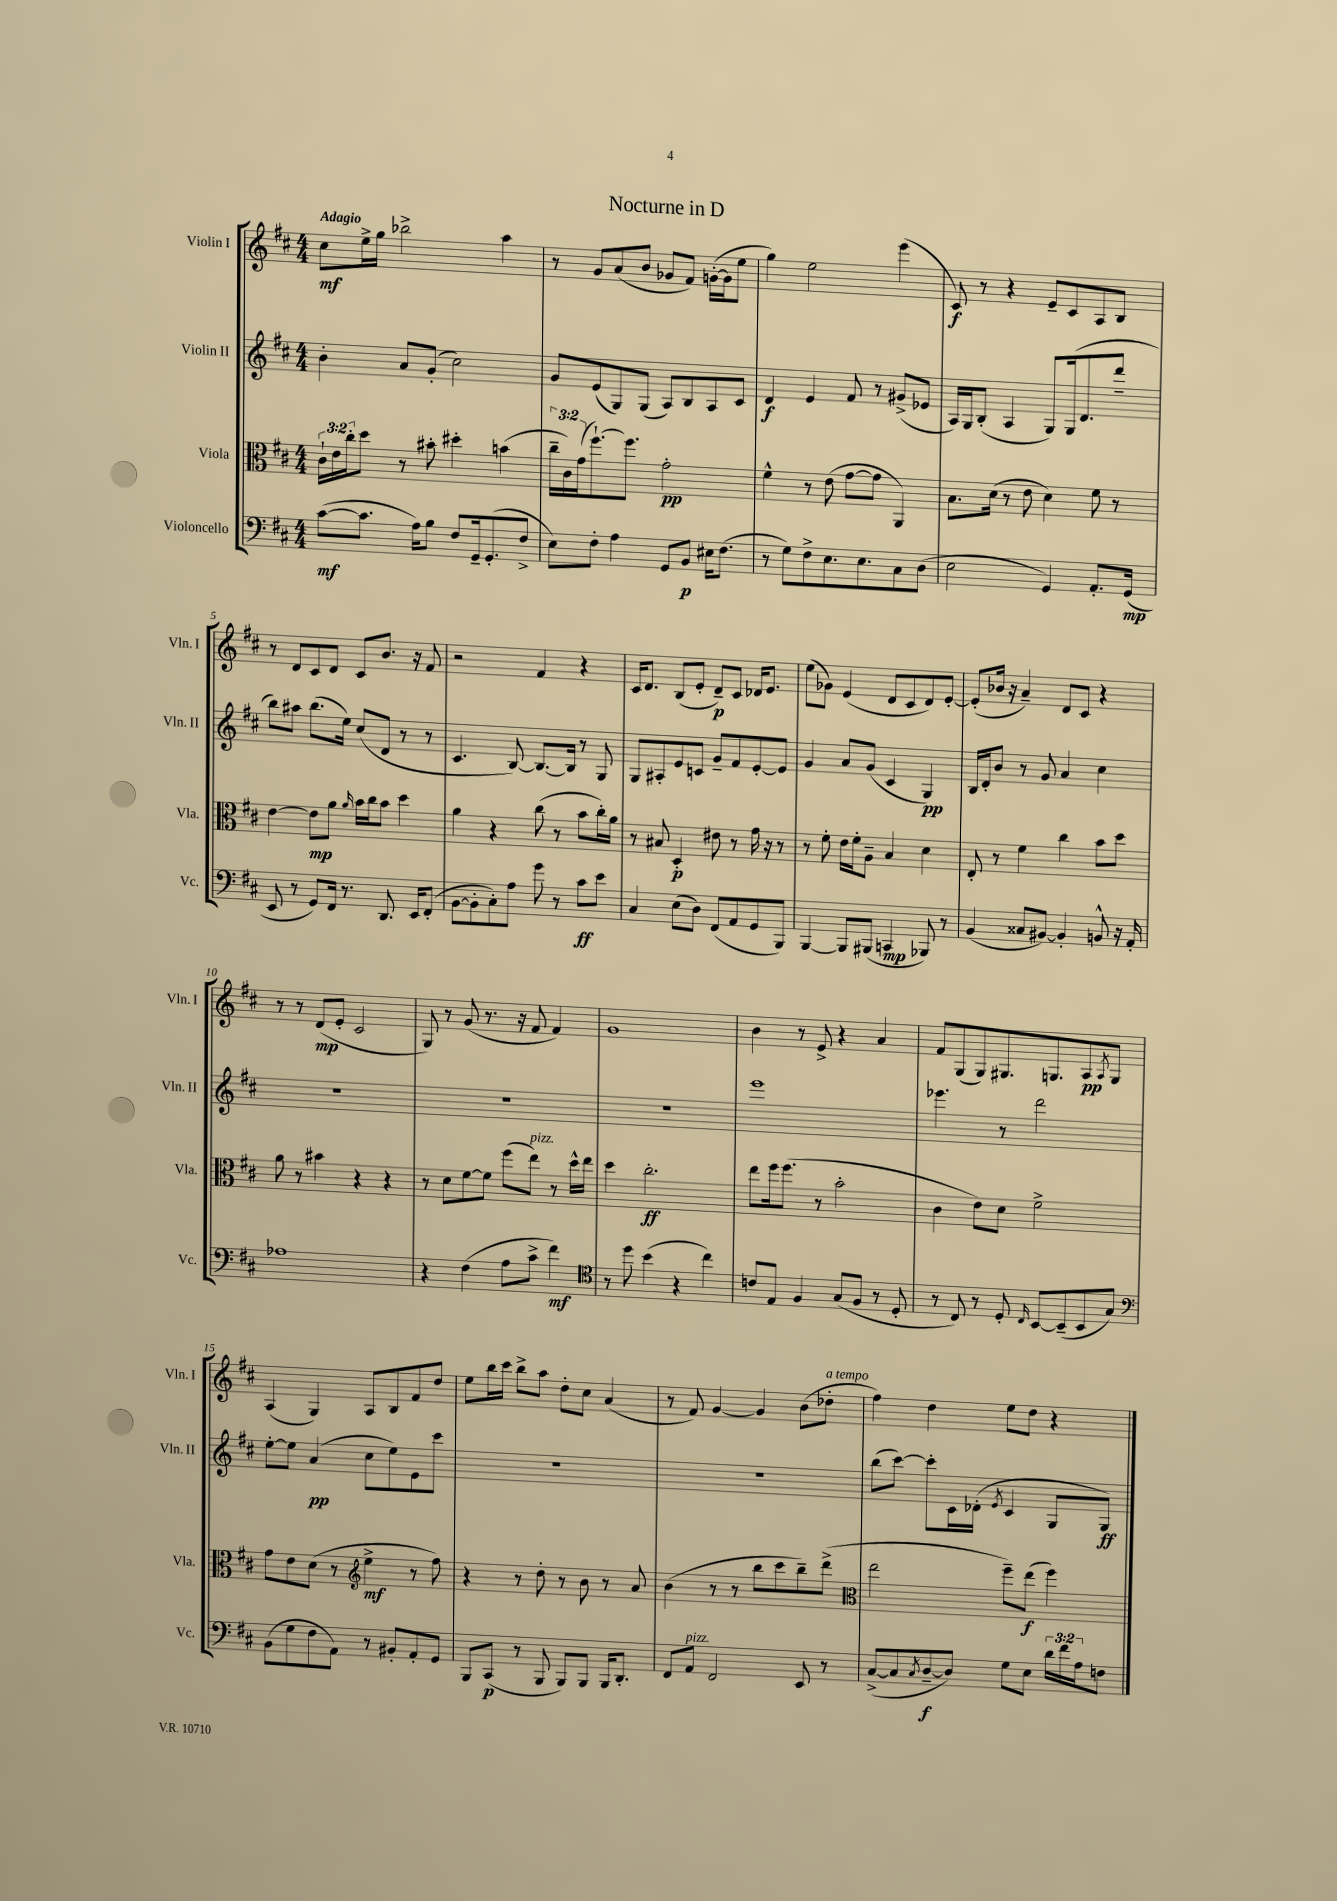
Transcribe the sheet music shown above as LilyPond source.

\header { title = "Nocturne in D" }
<<
\new StaffGroup <<
\new Staff = "s0" \with { instrumentName = "Violin I" shortInstrumentName = "Vln. I" } {
    \clef treble \key d \major \numericTimeSignature \time 4/4 \tempo "Adagio"
    cis''8\mf e''16-> g''16 bes''2-> a''4 |
    r8 g'8 a'8( b'8 ges'8 fis'8) g'16~-.( g'16 e''8 |
    g''4) e''2 e'''4( |
    cis'8\f) r8 r4 e'8-- cis'8 a8 b8 |
    r8 d'8 cis'8 d'8 cis'8 b'8. r16 fis'8 |
    r2 fis'4 r4 |
    cis'16 d'8. b8( e'8-. d'8--\p) cis'8 des'16 e'8. |
    e''8( ges'8) e'4( d'8 cis'8 d'8) e'8~-. |
    e'8-.( bes'16 r16 a'4--) d'8 cis'8 r4 |
    r8 r8 d'8\mp( e'8-. cis'2 |
    g8) r8 g'8( r8. r16 fis'8 fis'4) |
    g'1 |
    b'4 r8 e'8-> r4 a'4 |
    fis'8 g8( g8) gis8. g8. a8\pp \acciaccatura { a8 } g8 |
    a4( g4) a8 b8 fis'8 d''8 |
    e''8 b''16 cis'''16 b''8-> a''8 d''8-. cis''8 a'4( |
    r8 fis'8) g'4~ g'4 b'8( des''8-.^\markup { \italic "a tempo" } |
    fis''4) d''4 e''8 d''8 r4 \bar "|." |
}
\new Staff = "s1" \with { instrumentName = "Violin II" shortInstrumentName = "Vln. II" } {
    \clef treble \key d \major \numericTimeSignature \time 4/4
    b'4-. a'8 g'8-.( cis''2) |
    g'8 e'8( g8) g8( a8) b8 a8 cis'8 |
    d'4\f e'4 fis'8 r8 gis'8->( ees'8 |
    a16) g16 b8-.( a4 g8) g16( d'8. d'''8-- |
    b''8) ais''8 b''8.( e''16) cis''8( d'8 r8 r8 |
    cis'4. b8~) b8.~ b16 r8 g8 |
    g8 ais8-. e'8 c'8 g'8-- fis'8 e'8~-. e'8 |
    g'4 a'8 g'8( cis'4 g4\pp) |
    b16 d'16-. b'8 r8 g'8 a'4 cis''4 |
    R1 |
    R1 |
    R1 |
    e'''1 |
    ees'''4. r8 d'''2 |
    e''8~-. e''8 a'4\pp( cis''8 e''8) e'8 cis'''8 |
    r1 |
    R1 |
    b''8( cis'''8~) cis'''8-. cis'16 des'16-.( \acciaccatura { e'8 } cis'4 g8 g8\ff) \bar "|." |
}
\new Staff = "s2" \with { instrumentName = "Viola" shortInstrumentName = "Vla." } {
    \clef alto \key d \major \numericTimeSignature \time 4/4 \override Staff.TupletNumber.text = #tuplet-number::calc-fraction-text
    \tuplet 3/2 { cis'16-! e'16 cis''16-. } d''8 r8 bis'8-. dis''4-. b'4( |
    \tuplet 3/2 { cis''16-- cis'16) g'16( } fis''8.~-!) fis''8. g'2-.\pp |
    fis'4-^ r8 e'8( g'8~ g'8 a,4) |
    b8. d'16( r8 e'8 d'4) fis'8 r8 |
    e'4~ e'8\mp a'8 \grace { a'16 } b'16 cis''16 b'8 d''4 |
    a'4 r4 cis''8( r8 b'8 cis''16-.) a'16 |
    r8 bis8 d4-.\p eis'8 r8 g'16 r16 r8 |
    r8 fis'8-. e'16 fis'16-. a8-- b4 d'4 |
    e8-. r8 fis'4 cis''4 b'8 d''8 |
    a'8 r8 bis'4 r4 r4 |
    r8 d'8 fis'8~ fis'8 fis''8( e''8^\markup { \italic "pizz." }) r8 d''16-^ e''16 |
    d''4 cis''2.-.\ff |
    e''8 fis''16 fis''8.( r8 b'2-. |
    cis'4 e'8) d'8 fis'2-> |
    g'8 e'8 d'8( r8 \clef treble e''4->\mf r8 fis''8) |
    r4 r8 d''8-. r8 b'8 r8 a'8 |
    b'4( r8 r8 b''8 cis'''8 b''8--) d'''8->( |
    \clef alto e''2 fis''8--) e''8\f( fis''4) \bar "|." |
}
\new Staff = "s3" \with { instrumentName = "Violoncello" shortInstrumentName = "Vc." } {
    \clef bass \key d \major \numericTimeSignature \time 4/4 \override Staff.TupletNumber.text = #tuplet-number::calc-fraction-text
    cis'8~\mf( cis'8. a16) b8 fis8 g,16-- g,8.-.( fis8-> |
    e8) fis8-. a4 g,8 b,8\p eis16 fis8.( |
    r8 g8) fis8-> e8. e8. cis8 d8( |
    e2 g,4) a,8.-. g,16\mp( |
    e,8 r8 g,8) fis,16 r8. d,8. e,16 fis,8-.( |
    b,8~ b,8-. cis8-.) a8 g'8 r8 cis'8\ff e'8 |
    cis4 e8( d8) fis,8( a,8 g,8 b,,8) |
    b,,4~ b,,8 bis,,8( c,4\mp bes,,8) r8 |
    b,4( cisis8 bis,8~) bis,4-. b,8-^ r16 a,16-. |
    aes1 |
    r4 fis4( a8 cis'8-> fis'4\mf) |
    \clef tenor r8 d''8 b'4( r4 cis''4) |
    c'8 e8 fis4 g8( fis8 r8 d8-. |
    r8 cis8) r8 d8-. \grace { cis16 } b,8~ b,8--( b,8 g8) |
    \clef bass b,8( g8 fis8 a,8) r8 bis,8-. a,8-. g,8 |
    b,,8 cis,8\p( r8 b,,8 b,,8) b,,8 b,,16 d,8.-. |
    fis,8 a,8^\markup { \italic "pizz." } fis,2 e,8 r8 |
    cis8~->( cis8 \acciaccatura { cis8 } d8~--\f d8) g8 e8 \tuplet 3/2 { d'16 fis'16 a16 } f8 \bar "|." |
}
>>
>>
